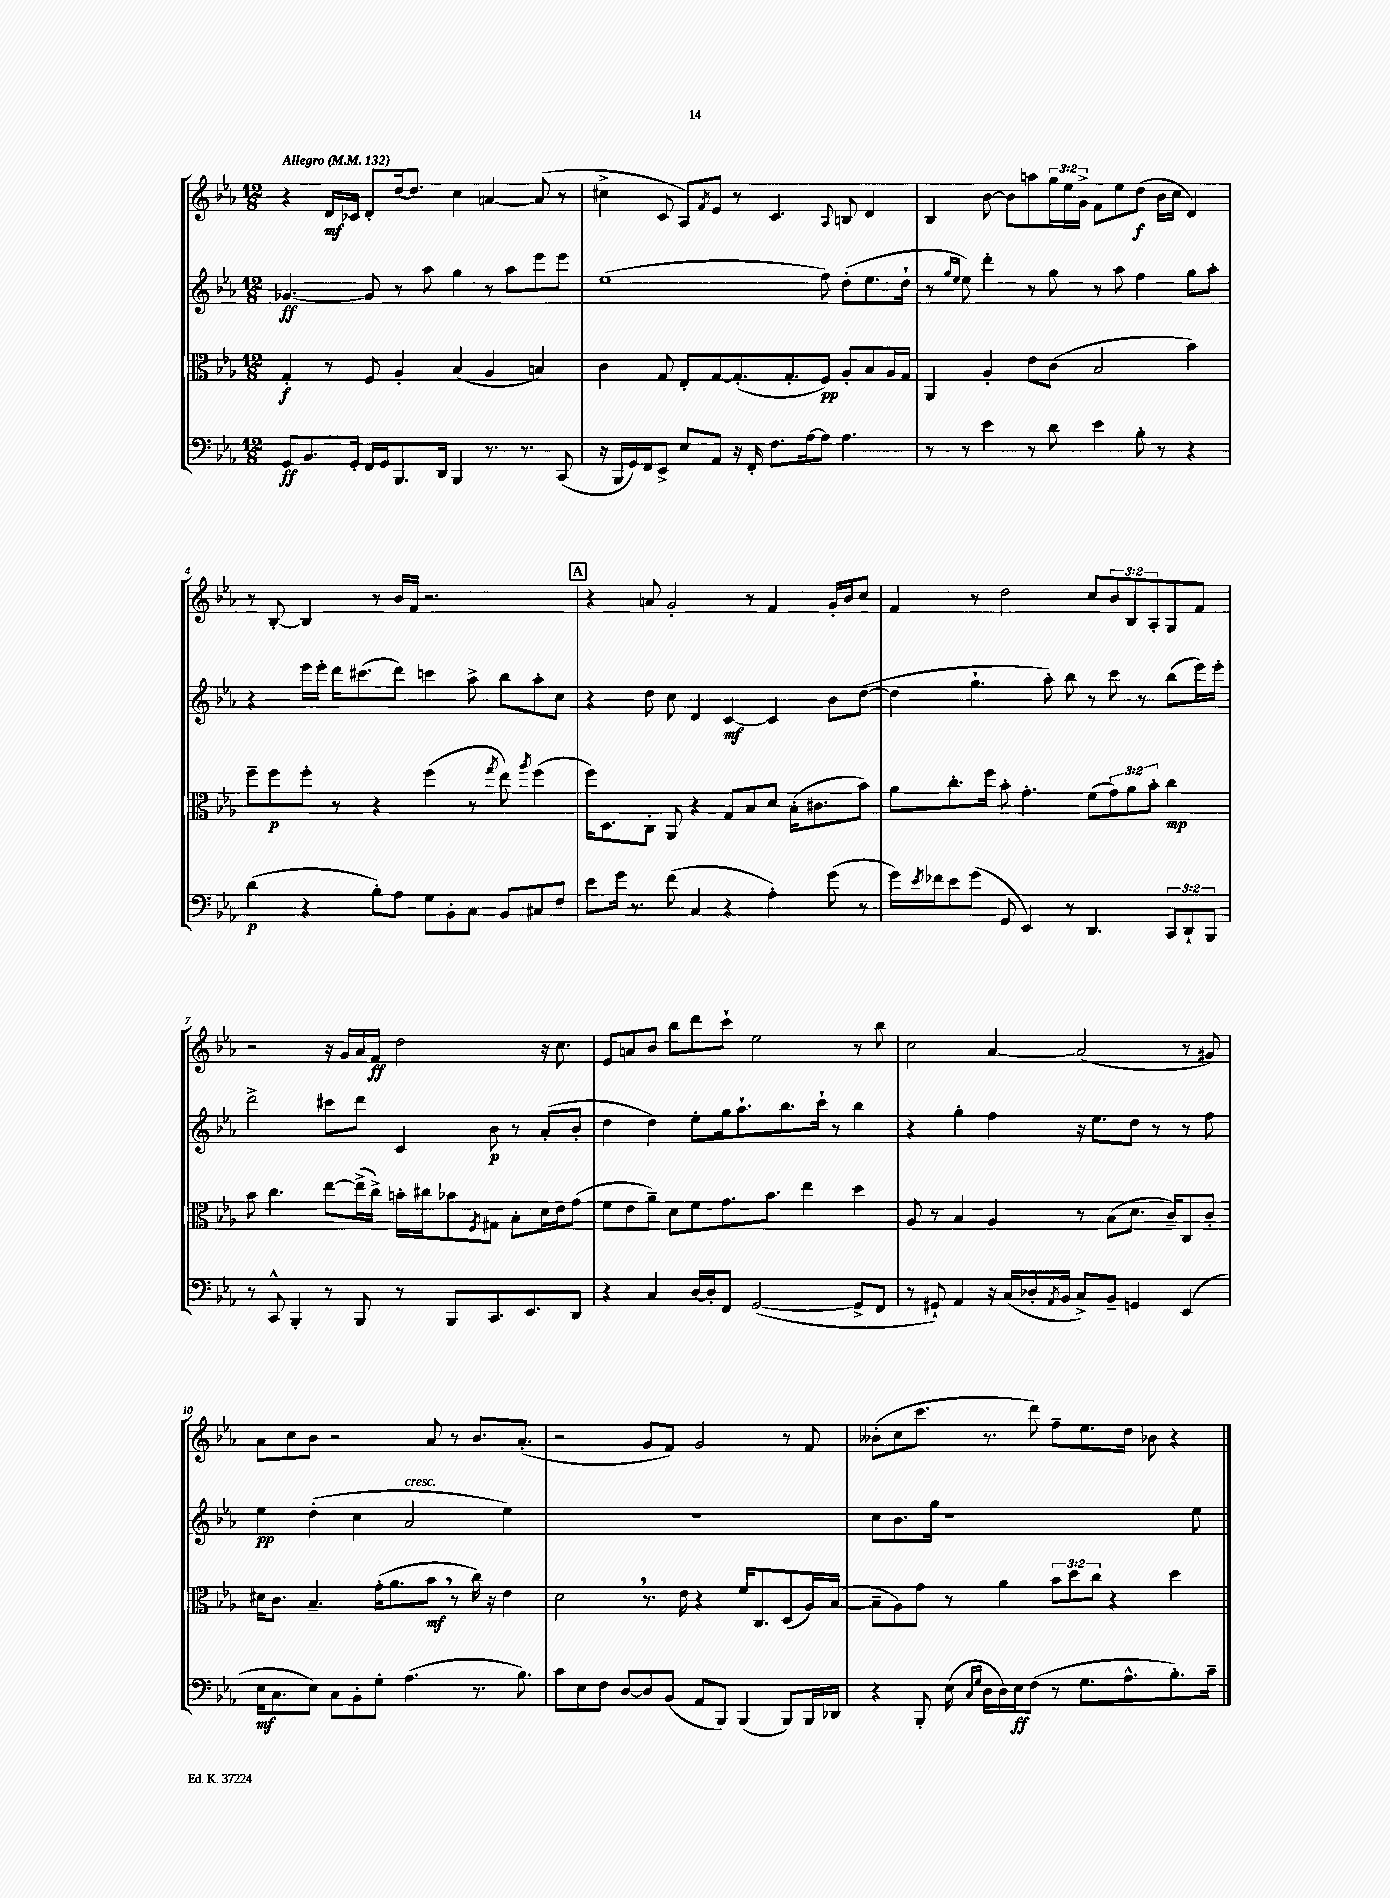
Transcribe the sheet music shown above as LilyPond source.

<<
\new StaffGroup <<
\new Staff = "s0" {
    \clef treble \key ees \major \numericTimeSignature \time 12/8 \override Staff.TupletNumber.text = #tuplet-number::calc-fraction-text \tempo "Allegro" 4 = 132
    r4 d'16\mf ces'16 d'8-. d''16~ d''8. c''4 a'4~ a'8( r8 |
    cis''4-> c'8 aes8) \acciaccatura { f'8 } ees'8 r8 c'4. \appoggiatura { aes8 } b8 d'4 |
    bes4 bes'8~ bes'8 a''8 \tuplet 3/2 { g''16 ees''16 g'16-> } f'8 ees''8 d''8\f( bes'16 c''16 d'4) |
    r8 bes8~-. bes4 r8 bes'16 f'16 r2. |
    \mark \markup { \box "A" } r4 a'8 g'2-. r8 f'4 g'16-. bes'16 c''8 |
    f'4 r8 d''2 c''8 \tuplet 3/2 { bes'8 bes8 aes8-. } g8 f'8 |
    r2 r16 g'16 aes'16 f'16\ff d''2 r16 c''8. |
    ees'8 a'8 bes'8 bes''8 d'''8 c'''8-! ees''2 r8 bes''8 |
    c''2 aes'4~ aes'2( r8 gis'8) |
    aes'8 c''8 bes'8 r2 aes'8 r8 bes'8. aes'8.-.( |
    r2 g'8 f'8) g'2 r8 f'8 |
    beses'8-.( c''8 c'''8. r8. d'''8) f''8-- ees''8. d''16 bes'8 r4 \bar "|." |
}
\new Staff = "s1" {
    \clef treble \key ees \major \numericTimeSignature \time 12/8
    ges'4.~\ff ges'8 r8 aes''8 g''4 r8 aes''8 ees'''8 ees'''8 |
    ees''1( f''8) d''8-.( ees''8. d''16-! |
    r8 \grace { g''16 ees''16 } ees''8) d'''4-. r8 g''8 r8 aes''8 f''4 g''8 aes''8-. |
    r4 ees'''16 ees'''16-. d'''16 cis'''8.( d'''8) c'''4 aes''8-> bes''8 aes''8-. c''8 |
    \mark \markup { \box "A" } r4 d''8 c''8 d'4 c'4~\mf c'4 bes'8 d''8~( |
    d''4 g''4.-! aes''8-.) bes''8 r8 c'''8 r8 bes''8( ees'''16) ees'''16-. |
    d'''2-> cis'''8 d'''8 c'4 bes'8\p r8 aes'8-.( bes'8-. |
    d''4 d''4) ees''8-. g''16 aes''8.-! bes''8. c'''16-! r8 bes''4 |
    r4 g''4-. f''4 r16 ees''8. d''8 r8 r8 f''8 |
    ees''4\pp d''4-.( c''4 aes'2^\markup { \italic "cresc." } ees''4) |
    R1. |
    c''8 bes'8. g''16 r1 ees''8 \bar "|." |
}
\new Staff = "s2" {
    \clef alto \key ees \major \numericTimeSignature \time 12/8 \override Staff.TupletNumber.text = #tuplet-number::calc-fraction-text
    g4-.\f r8 f8 aes4-. bes4( aes4 b4) |
    c'4 g8 ees8-. g8~ g8.-.( g8.-. f8\pp) aes8-. bes8 aes16 g16 |
    aes,4 aes4-. ees'8 c'8( bes2 bes'4) |
    f''8-- f''8\p f''8-. r8 r4 f''4( r8 \acciaccatura { g''8 } ees''8) \acciaccatura { aes''8 } f''4( |
    \mark \markup { \box "A" } f''16) d8. c8-. aes,8 r4 g8 bes8 d'8 bes16-.( cis'8. bes'8) |
    aes'8 c''8.-. f''16 bes'8-. g'4.-. f'8( \tuplet 3/2 { g'8) aes'8 bes'8-. } c''4\mp |
    bes'8 c''4. ees''8~ ees''16->( c''16->) b'16-. cis''16 bes'8 \acciaccatura { f8 } gis8 bes8-. d'16 ees'16 g'8( |
    f'8 ees'8 aes'8--) d'8 f'8 g'8. bes'8. ees''4 d''4 |
    aes8 r8 bes4 aes4 r8 bes8( d'8. c'16--) c8 c'8-. |
    dis'16 c'8. bes4.-- g'16-.( aes'8. bes'8\mf \breathe r8 c''16) r16 ees'4 |
    d'2 \breathe r8. ees'16 r4 f'16 c8. d8( aes16) bes16~( |
    bes8-- aes8) g'8 r8 aes'4 \tuplet 3/2 { bes'8 d''8 c''8 } r4 d''4 \bar "|." |
}
\new Staff = "s3" {
    \clef bass \key ees \major \numericTimeSignature \time 12/8 \override Staff.TupletNumber.text = #tuplet-number::calc-fraction-text
    g,8\ff bes,8. g,16-. f,16 g,16 bes,,8. d,16 bes,,4 r8. r8. c,8( |
    r16 bes,,16 g,16) f,16 ees,8-> ees8 aes,8 r16 f,16-. f8. aes16~ aes8 aes4. |
    r8 r8 ees'4 r8 d'8 ees'4 bes8-. r8 r4 |
    d'4\p( r4 bes8-.) aes8 g8 bes,8-. c8 bes,8 cis8 f8 |
    \mark \markup { \box "A" } ees'8 g'16 r8. f'8( c4 r4 aes4-.) g'8( r8 |
    g'16) \acciaccatura { ees'8 } fes'16 ees'8 g'8( g,8 ees,4) r8 d,4. \tuplet 3/2 { c,8 d,8-! bes,,8 } |
    r8 c,8-^ bes,,4-. r8 bes,,8 r8 bes,,8 c,8. ees,8. d,8 |
    r4 c4 d16~ d16-. f,8 g,2~( g,8-> f,8 |
    r8 gis,8-!) aes,4 r16 c16( des16-. \acciaccatura { aes,8 } bes,16 c8->) bes,8-- g,4 ees,4( |
    ees16\mf c8. ees8) c8 bes,8-. g8-. aes4.( r8. bes8.) |
    c'8 ees8 f8 d8~ d8 bes,8( aes,8 bes,,8) bes,,4( bes,,8) bes,,16 des,16 |
    r4 bes,,8-. ees16( \grace { c16 g16 } d16 d16) ees16\ff f8( r8 g8. aes8.-^ bes8.-.) c'16-- \bar "|." |
}
>>
>>
